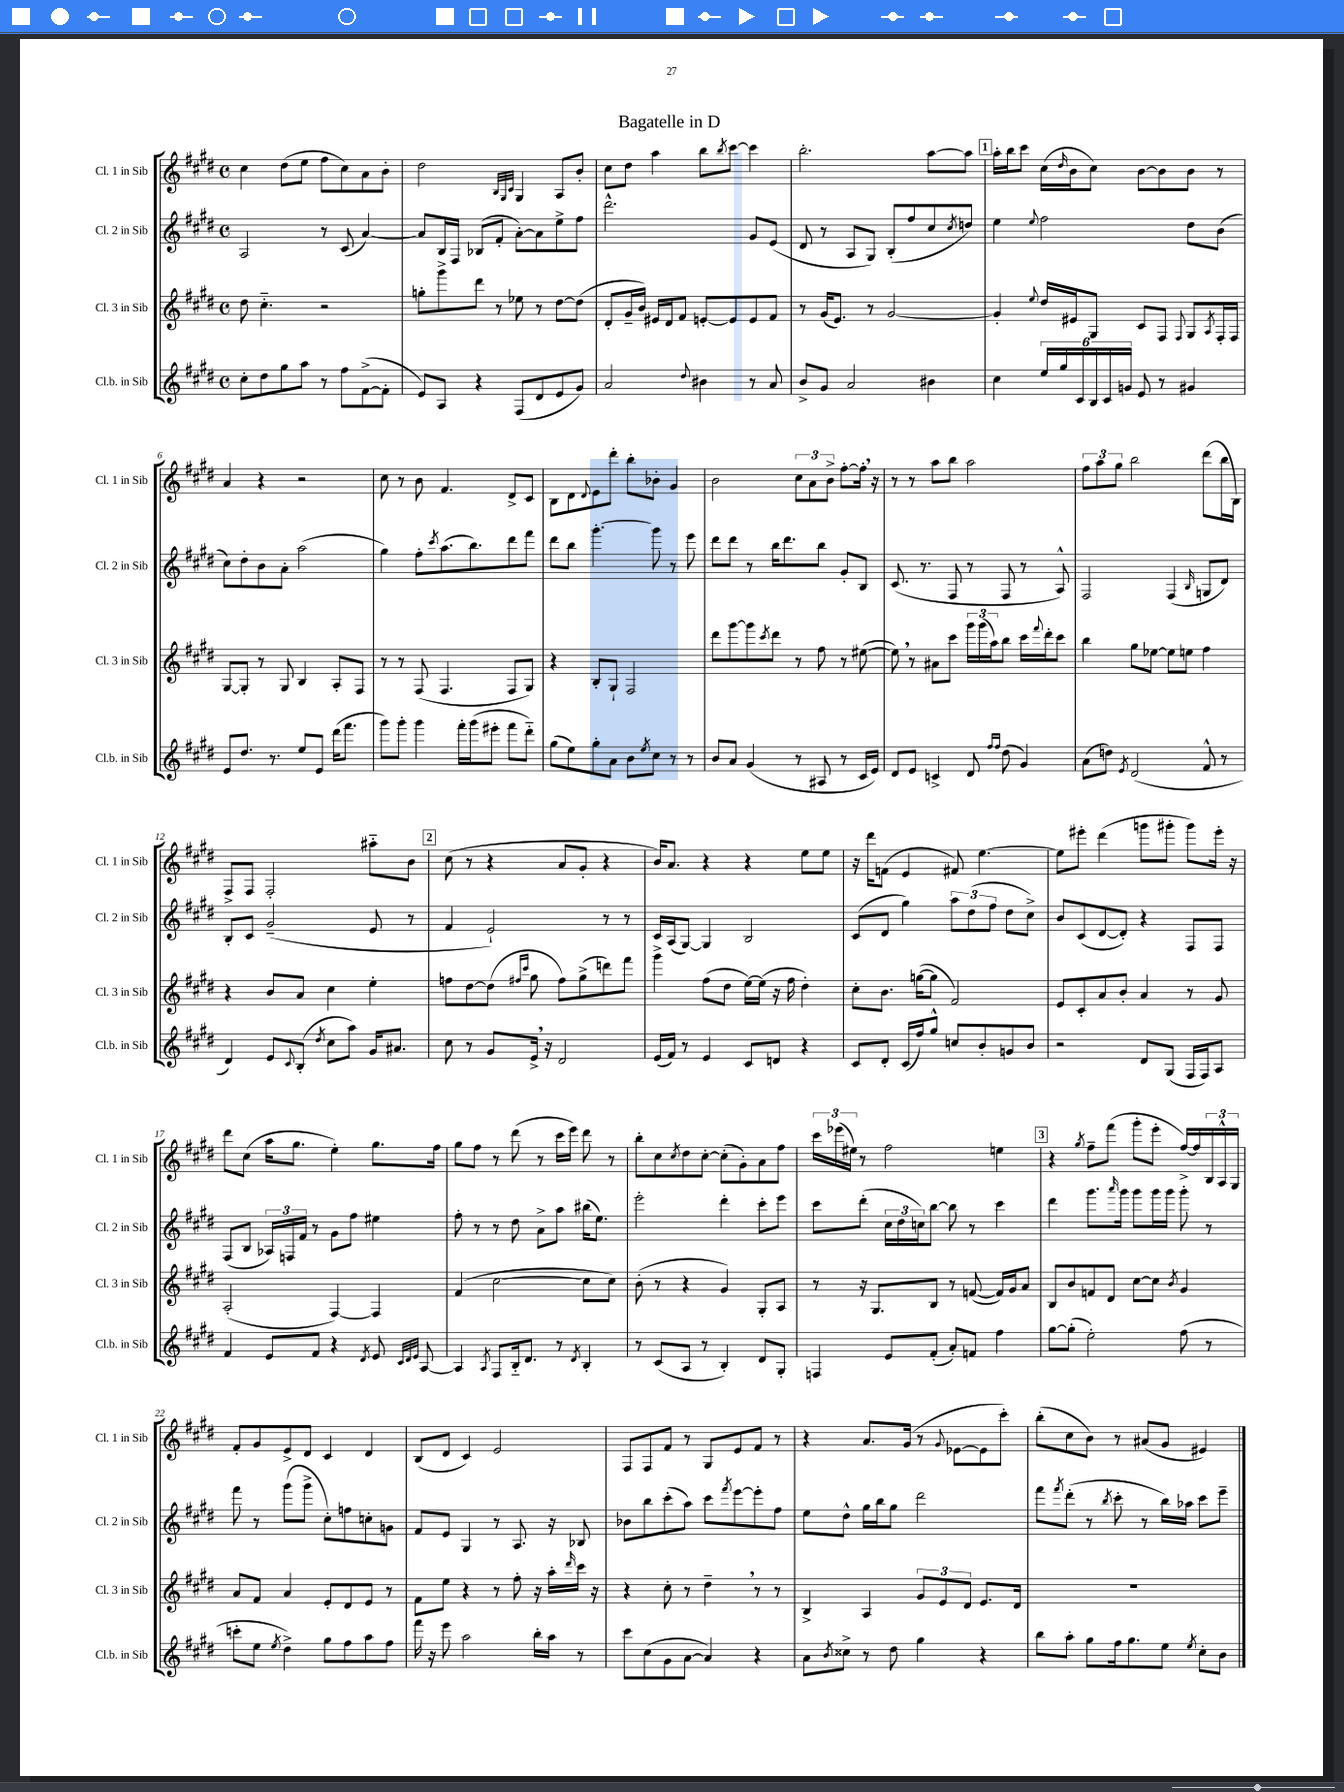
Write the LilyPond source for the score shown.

\header { title = "Bagatelle in D" }
<<
\new StaffGroup <<
\new Staff = "s0" \with { instrumentName = "Cl. 1 in Sib" shortInstrumentName = "Cl. 1 in Sib" } {
    \clef treble \key e \major \defaultTimeSignature \time 4/4
    cis''4 dis''8( e''8 fis''8 cis''8) a'8 b'8-. |
    dis''2 \grace { b32 gis32 cis'32 } gis4 a8 b'8-. |
    cis''8 dis''8 a''4 b''8 \acciaccatura { b''8 } cis'''8~ cis'''4 |
    b''2.-. a''8~ a''8 |
    \mark \markup { \box "1" } a''16-. b''16 cis'''8 cis''16( \grace { dis''16 } b'16 cis''8) b'8~ b'8 b'8 r8 |
    a'4 r4 r2 |
    cis''8 r8 b'8 fis'4. dis'8-> cis'8 |
    b8 dis'8 \appoggiatura { dis'8 } e'8 dis'''8-. b''8-. bes'8-. gis'4 |
    b'2 \tuplet 3/2 { cis''8 a'8 b'8-> } fis''8~-. fis''16-. \breathe r16 |
    r8 r8 a''8 b''8 a''2 |
    \tuplet 3/2 { fis''8 a''8 gis''8 } b''2 dis'''8( b''16 b16) |
    fis8-> fis8 fis2-. ais''8-_ b'8 |
    \mark \markup { \box "2" } cis''8( r8 r4 a'8 gis'8-. r4 |
    b'16) a'8. r4 r4 e''8 e''8 |
    r16 dis'''16 f'8( e'4 fis'8) e''4.~ |
    e''8 eis'''8-. dis'''4( g'''8 gis'''8-. gis'''8) eis'''16-. r16 |
    dis'''8 cis''8( a''16 gis''8. e''4-.) gis''8. fis''16 |
    gis''8 fis''8 r8 dis'''8( r8 cis'''16 e'''16) dis'''8 r8 |
    b''8-. cis''8 \acciaccatura { cis''8 } dis''8 cis''8~-. cis''8-.( gis'8-.) a'8 fis''8 |
    \tuplet 3/2 { cis'''16 ees'''16( eis''16) } r8 fis''2 e''4 |
    \mark \markup { \box "3" } r4 \acciaccatura { gis''8 } fis''8-- fis'''8( gis'''8-. e'''8-. fis''16~->) fis''16 \tuplet 3/2 { b16 a16-^ gis16 } |
    fis'8-. gis'8 e'8-> dis'8 cis'4 dis'4 |
    b8( dis'8 cis'4) e'2 |
    fis8 fis8 fis'8 r8 gis8 e'8 fis'8 r8 |
    r4 a'8. gis'16( r8 \appoggiatura { gis'8 } ees'8~ ees'8 cis'''8-.) |
    b''8-.( cis''8 b'8) r8 ais'8( gis'8 eis'4) \bar "|." |
}
\new Staff = "s1" \with { instrumentName = "Cl. 2 in Sib" shortInstrumentName = "Cl. 2 in Sib" } {
    \clef treble \key e \major \defaultTimeSignature \time 4/4
    a2 r8 cis'8( a'4~) |
    a'8 b16 fis16 bes8( fis'8-. a'8~-.) a'8 e''8-> fis''8 |
    dis'''2.-^ gis'8 e'8( |
    dis'8 r8 a8 gis8) b8-.( fis''8 cis''8 \acciaccatura { cis''8 } d''8) |
    \mark \markup { \box "1" } e''4 \appoggiatura { e''8 } fis''2 dis''8 b'8( |
    cis''8) dis''8-. b'8 a'8-. a''2( |
    gis''4) fis''8-. \acciaccatura { cis'''8 } a''8.( b''8.) dis'''8 fis'''8 |
    dis'''8 b''8 gis'''4.~-. gis'''8 r8 e'''8 |
    dis'''8 dis'''8 r8 b''16 dis'''8. b''8 gis'8-. b8 |
    cis'8.( r8. fis8 r8 fis8 r8 a8-^) |
    fis2 fis4( \grace { b16 } g8 dis'8) |
    b8-. cis'8 gis'2--( e'8 r8 |
    \mark \markup { \box "2" } fis'4 e'2-!) r8 r8 |
    cis'16 a16( gis8~) gis4 b2 |
    cis'8( dis'8 gis''4) \tuplet 3/2 { a''8 dis''8( fis''8 } dis''8 cis''8->) |
    b'8 cis'8( dis'8~ dis'8-.) r4 fis8 fis8 |
    fis8( b8 \tuplet 3/2 { aes16) f16 fis'16 } r8 gis'8 fis''8 eis''4 |
    fis''8-. r8 r8 dis''8 a'8-> a''8 bis''16( e''8.) |
    e'''2-. dis'''4-. cis'''8-. e'''8 |
    cis'''8 dis'''8-.( \tuplet 3/2 { cis''16 dis''16 c''16) } b''8~ b''8 r8 cis'''4 |
    \mark \markup { \box "3" } dis'''4 gis'''8. \grace { a'''16 } gis'''16 gis'''8 gis'''16 gis'''16 gis'''8-. r8 |
    fis'''8 r8 gis'''8( gis'''8-> cis''8-.) f''8 c''8-. g'8 |
    fis'8 e'8 gis4 r8 a8. r16 bes8 |
    bes'8 b''8 cis'''8-.( a''8) cis'''8 \acciaccatura { fis'''8 } e'''8~ e'''8-. fis''8 |
    e''8 dis''8-^ gis''16 b''16 gis''8 dis'''2 |
    fis'''8 \acciaccatura { fis'''8 } dis'''8-.( r8 \acciaccatura { b''8 } cis'''8-. r8 b''16) aes''16 cis'''8 e'''8-- \bar "|." |
}
\new Staff = "s2" \with { instrumentName = "Cl. 3 in Sib" shortInstrumentName = "Cl. 3 in Sib" } {
    \clef treble \key e \major \defaultTimeSignature \time 4/4
    dis''8 cis''4.-_ r2 |
    g''8-. gis'''8-> dis'''8 r8 ees''8 r8 dis''8~ dis''8( |
    dis'8-. gis'16-- b'16) eis'16 dis'16 fis'8 e'8~-. e'8 e'8 fis'8 |
    r8 gis'16( e'8.) r8 gis'2~ |
    \mark \markup { \box "1" } gis'4-. \appoggiatura { e''8 } dis''16 eis'16 gis8 cis'8 fis8 \appoggiatura { fis8 } gis8 \acciaccatura { a8 } fis16-. fis16 |
    gis8~ gis8-. r8 gis8 b4 a8-. fis8 |
    r8 r8 fis8( fis4. fis8 gis8) |
    r4 b8-. gis8-! fis2 |
    dis'''8 gis'''8~ gis'''8 \acciaccatura { cis'''8 } dis'''8 r8 fis''8 r8 eis''8~( |
    eis''8) \breathe r8 ais'8 cis'''8 \tuplet 3/2 { gis'''16 gis'''16( a''16) } b''8 cis'''16 \appoggiatura { fis'''8 } dis'''16-. cis'''8 |
    b''4 gis''8 ees''8~ ees''8 e''8 fis''4 |
    r4 b'8 a'8 cis''4 e''4-. |
    \mark \markup { \box "2" } f''8 dis''8~ dis''8( \grace { fis''16 cis'''16 } gis''8 fis''8) gis''8->( d'''8) fis'''8 |
    gis'''4-> fis''8( dis''8 e''16~) e''16( r16 fis''16 dis''4-.) |
    cis''8-. b'8. g''16~( g''8 fis'2) |
    e'8 cis'8-. a'8 b'8-. a'4 r8 gis'8 |
    a2-.( fis4~) fis4 |
    fis'4( cis''2~ cis''8 cis''8) |
    b'8-.( r8 r4 gis'4) gis8-. a8 |
    r8 r16 gis8. b8 r8 f'8~( f'16) gis'16 a'8 |
    \mark \markup { \box "3" } b8 b'8 f'8 dis'8 cis''8~ cis''8 \acciaccatura { b'8 } gis'4 |
    a'8 fis'8 a'4 e'8-. dis'8 e'8 r8 |
    fis'8 e''8 r4 r8 fis''8-. r16 a''16-. \grace { dis'''16 } cis'''16 r16 |
    r4 cis''8-. r8 dis''4-- \breathe r8 r8 |
    b4-> a4 \tuplet 3/2 { gis'8 e'8 dis'8 } e'8. dis'16 |
    R1 \bar "|." |
}
\new Staff = "s3" \with { instrumentName = "Cl.b. in Sib" shortInstrumentName = "Cl.b. in Sib" } {
    \clef treble \key e \major \defaultTimeSignature \time 4/4
    cis''8-. dis''8 gis''8 a''8 r8 fis''8 fis'8~->( fis'8-. |
    e'8) a8 r4 fis8( dis'8 e'8 gis'8) |
    a'2 \appoggiatura { dis''8 } bis'4 r8 a'8 |
    b'8-> gis'8 a'2 bis'4 |
    \mark \markup { \box "1" } cis''4 \tuplet 6/4 { e''16 gis''16 cis'16 b16 cis'16 g'16 } e'8 r8 gis'4 |
    e'8 dis''8. r8. e''8 e'8 dis'''16( fis'''8. |
    gis'''8) gis'''8-. gis'''4 fis'''16-. gis'''16( eis'''8-. fis'''8 dis'''8-_) |
    gis''8( e''8) gis''8-. a'8 b'8 \acciaccatura { e''8 } cis''8 r8 r8 |
    b'8 a'8 gis'4( r8 ais8 r8 cis'16 e'16) |
    dis'8 e'8 c'4-> dis'8 \grace { fis''16 fis''16 } dis''8( gis'4) |
    a'8( d''8) \acciaccatura { e'8 } dis'2( fis'8-^ r8 |
    dis'4) e'8 \appoggiatura { cis'8 } b8-.( \acciaccatura { dis''8 } cis''8 a''8) gis'16 ais'8. |
    \mark \markup { \box "2" } cis''8 r8 gis'8 e'16-> \breathe r16 dis'2 |
    e'16( fis'16) r8 e'4 cis'8 d'8 r4 |
    cis'8 dis'8-. cis'16( fis''16) gis''8-^ c''8 b'8-. g'8 b'8 |
    r2 dis'8 gis8( fis16 fis16) a8 |
    fis'4 e'8 fis'8 r4 \acciaccatura { dis'8 } e'8 \grace { cis'32 dis'32 e'32 } a8~ |
    a4 \acciaccatura { a8 } fis8 b16-_ dis'8. r8 \acciaccatura { dis'8 } b4-. |
    r8 cis'8( a8 r8 b4-.) dis'8 gis8-. |
    f4 e'8 fis'8-.( a'8-.) f'8 fis''4 |
    \mark \markup { \box "3" } gis''8~ gis''8-.( e''2-.) fis''8( r8 |
    c'''8-. e''8 \acciaccatura { e''8 } dis''4->) gis''8 fis''8 a''8 fis''8 |
    fis'''16 r16 e'''8 a''2 b''16-. a''16 r8 |
    cis'''8 cis''8( gis'8 a'8~ a'4) r4 |
    a'8 \acciaccatura { b'8 } cisis''8-> r8 dis''8 gis''4 r4 |
    b''8 a''8-. gis''8 fis''16 gis''8. e''8 \acciaccatura { e''8 } cis''8-. b'8 \bar "|." |
}
>>
>>
